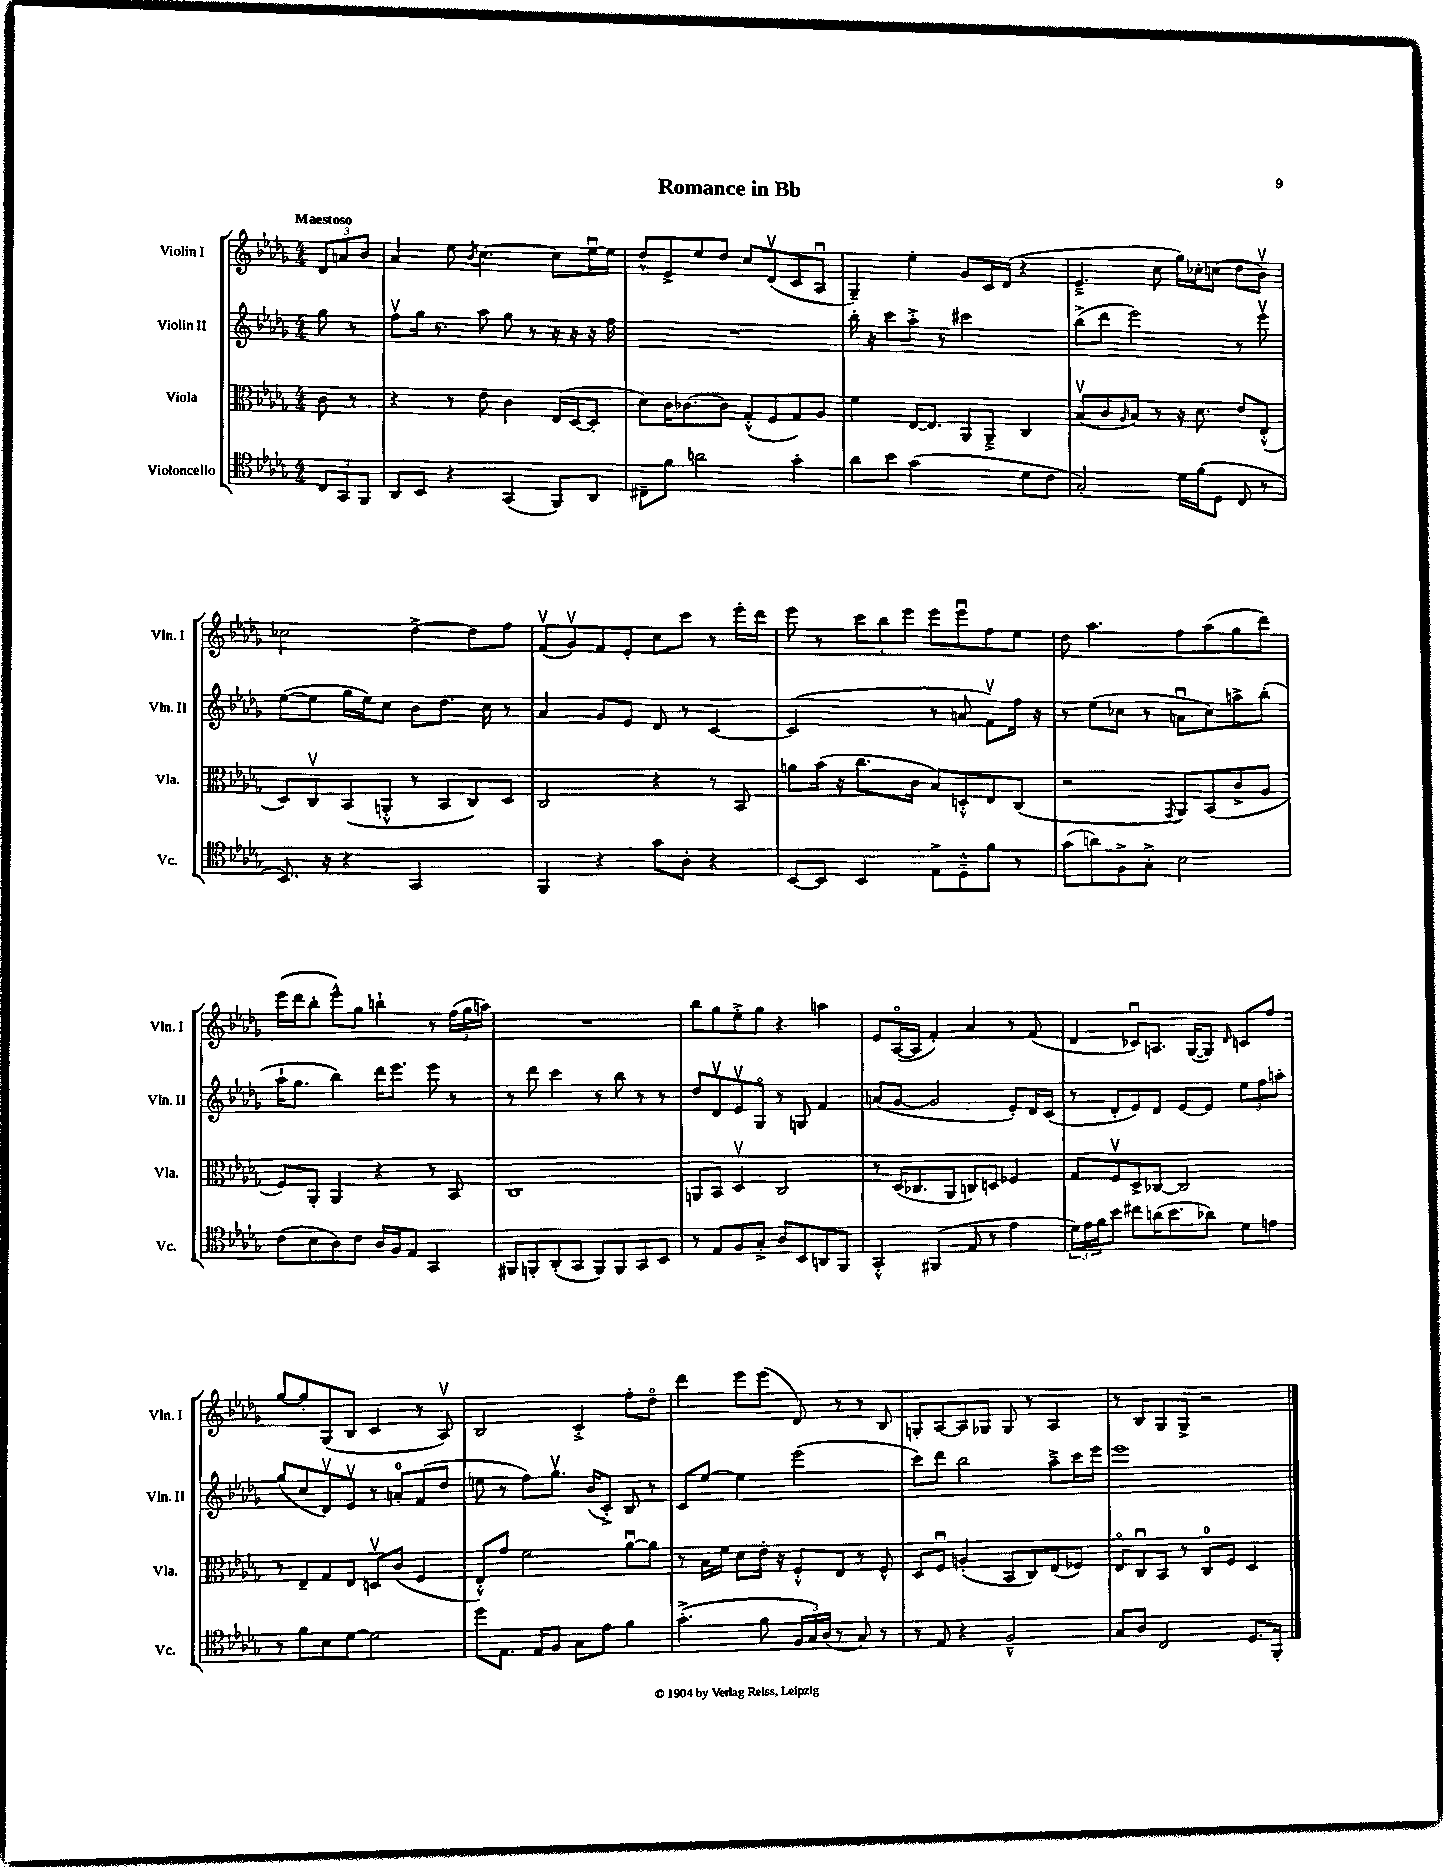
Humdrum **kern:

**kern	**kern	**kern	**kern
*staff4	*staff3	*staff2	*staff1
*clefC4	*clefC3	*clefG2	*clefG2
*k[b-e-a-d-g-]	*k[b-e-a-d-g-]	*k[b-e-a-d-g-]	*k[b-e-a-d-g-]
*M4/4	*M4/4	*M4/4	*M4/4
12C	8c	8gg-	12d-
12GG-	.	.	12a
.	8r	8r	.
12FF	.	.	12b-
=	=	=	=
8AA-	4r	8ffv	4a-
8BB-	.	16gg-	.
.	.	8.r	.
4r	8r	.	8ee-
.	.	.	8qb-
.	8e-	8aa-	[4.cc
(4GG-	4c	8gg-	.
.	.	8r	.
8FF)	(16E-	16r	8cc]
.	[16D-	16r	.
8AA-	8D-']	16r	[16ee-u
.	.	16ff	16ee-]
=	=	=	=
8C#~	8d-)	1r	8dd-^^
8f	16c	.	8e-^
.	[8.c-	.	.
2a	.	.	8ee-
.	8c-]	.	8dd-
.	(8G-'^^	.	8cc
.	8F	.	(8d-v
4g-'	8G-)	.	8c
.	8A-	.	8A-u
=	=	=	=
8a-	4f	16bb-'	4G-~)
.	.	16r	.
8b-	.	8ccc	.
(2g-	[16E-	8aa-'^	4ee-'
.	8.E-]	.	.
.	.	8r	.
.	8AA-	2ccc#	8g-
.	8AA-~^	.	16c
.	.	.	(16d-
8d-	4C	.	4r
8c	.	.	.
=	=	=	=
2G-')	(8B-v	(8bb-^	4.e-~^
.	8c	8ddd-	.
.	16qqA-	.	.
.	8B-)	2eee-)	.
.	8r	.	8cc
16d-	16r	.	16gg-)
(16f	8.d-	.	16cc-'
8D-	.	.	(8cc
8C	8e-	8r	8dd-
8r	(8E-'^^	8eee-v	8b-v)
=	=	=	=
8.BB-)	8D-)	([8ee-	2cc-
.	8Cv	8ee-]	.
16r	.	.	.
4r	(8BB-	16gg-	.
.	.	16ee-)	.
.	8AA'^^	8cc	.
2GG-	8r	8b-	[4dd-^
.	8BB-	8.dd-	.
.	8C)	.	8dd-]
.	.	16cc	.
.	8D-	8r	8ff
=	=	=	=
4FF	2C	4a-	(8fv
.	.	.	8g-v)
4r	.	8g-	8f
.	.	8e-	8e-'
8g-	4r	8d-	8cc
8A-'	.	8r	8ccc
4r	8r	[4c	8r
.	8BB-	.	16eee-'
.	.	.	16ddd-
=	=	=	=
[8BB-	8a	(2c]	8eee-
8BB-]	(16b-	.	8r
.	16r	.	.
4BB-	8.cc	.	12ccc
.	.	.	12bb-
.	.	.	12eee-
.	16c	.	.
8E-^	8B-)	8r	8eee-
8D-~^^	8D'^^	8a	8eee-u
8f	8E-	8fv)	8ff
8r	(8C	16ff	8ee-
.	.	16r	.
=	=	=	=
(8g-	2r	8r	8dd-
8a)	.	(8ee-	4.aa-
8F^	.	8cc-	.
8G-'^	.	8r	.
.	8qGG-	.	.
2B-	8AA-)	8au	8ff
.	(8BB-	8cc-)	(8aa-
.	8c^	8aa^	8gg-
.	8A-	(8bb-'	8ddd-)
=	=	=	=
(8c	8F)	16aa-`	(16eee-
.	.	8.gg-	16ddd-
8B-	8AA-'	.	8bb-'
8A-)	4AA-	4bb-)	8eee-^^)
8c	.	.	8gg-
16A-	4r	16ddd-	4bb`
16F	.	8.eee-	.
8E-	.	.	.
4GG-	8r	8eee-	8r
.	8BB-	8r	(24ff
.	.	.	24gg-
.	.	.	24aa)
=	=	=	=
8FF#	1C	8r	1r
8FF'	.	8ddd-	.
(8AA-'	.	4ccc	.
8GG-	.	.	.
8FF)	.	8r	.
8FF	.	8bb-	.
8GG-	.	8r	.
8BB-	.	8r	.
=	=	=	=
8r	8AA	8dd-	8bb-
8E-	8BB-	8d-v	8gg-
8F	4D-v	8e-v	8ee-'^
8G-'^	.	8G-o	8gg-
8A-	2C	8r	4r
8BB-	.	8G	.
8AA	.	4f	4aa
8FF	.	.	.
=	=	=	=
4GG-'^^	8r	(8a	8e-
.	(16D-	[8g-	([16A-o
.	8.C-	.	16A-]
(4FF#	.	2g-]	4f')
.	8AA-	.	.
8E-	8C)	.	4a-
8r	8D	.	.
4e-	4F-	8e-')	8r
.	.	16d-	(8f
.	.	(16c	.
=	=	=	=
24d-)	8G-	8r	4d-
24e-	.	.	.
24f	.	.	.
8b-	8Fv	8d-'	.
8cc#	8D-^	8e-)	8c-u)
(16a	[8C-	8d-	8.A
8.b-	.	.	.
.	2C-]	[8e-	.
.	.	.	([16G-
8a-)	.	8e-]	8G-])
.	.	.	16qqd-
8d-	.	12ee-	8c
.	.	12ff	.
8e	.	.	8ff
.	.	12aa'	.
=	=	=	=
8r	8r	(8gg-	[8gg-
8f	8E-~	8cc	8gg-']
8B-	8G-	8d-v)	(8G-
[8d-	8E-	8e-v	8B-
2d-]	8Dv	8r	4c
.	(8c	8a'	.
.	4F	(8f	8r
.	.	8dd-	8A-v)
=	=	=	=
8dd-	8E-'^^)	8ee	2B-
8.E-	8g-	8r	.
.	2f	8ff)	.
16E-	.	.	.
8F	.	8.gg-v	.
8G-	.	.	4c'^
.	.	(16b-	.
8e-	.	8c'^)	.
4f	[8a-u	8B-	8ff'
.	8a-]	8r	8dd-o
=	=	=	=
(4.g-'^	8r	8c	4ddd-
.	16B-	[8ee-	.
.	16f	.	.
.	8d-	4ee-]	8eee-
8f	16e-'	.	(8eee-
.	16r	.	.
24F	8F'^^	(2eee-	8d-)
24G-)	.	.	.
(24A-	.	.	.
8r	8E-	.	8r
8G-)	8r	.	8r
8r	8F^^	.	8B-
=	=	=	=
8r	8D-	8ccc)	8G'
8E-	8Fu	8ddd-	[8A-
4r	(4A'	2bb-	8A-]
.	.	.	8G-
2F~^^	8BB-	.	8G-
.	8C)	.	8r
.	(8E-	8aa-~^	4A-
.	8F-)	16ccc	.
.	.	16eee-	.
=	=	=	=
8G-	8E-o	1eee-	8r
8A-	8Cu	.	8B-
2C	8BB-	.	8G-
.	8r	.	8G-^
.	8C	.	2r
.	8F	.	.
8.D-	4D-	.	.
16FF'	.	.	.
==	==	==	==
*-	*-	*-	*-
